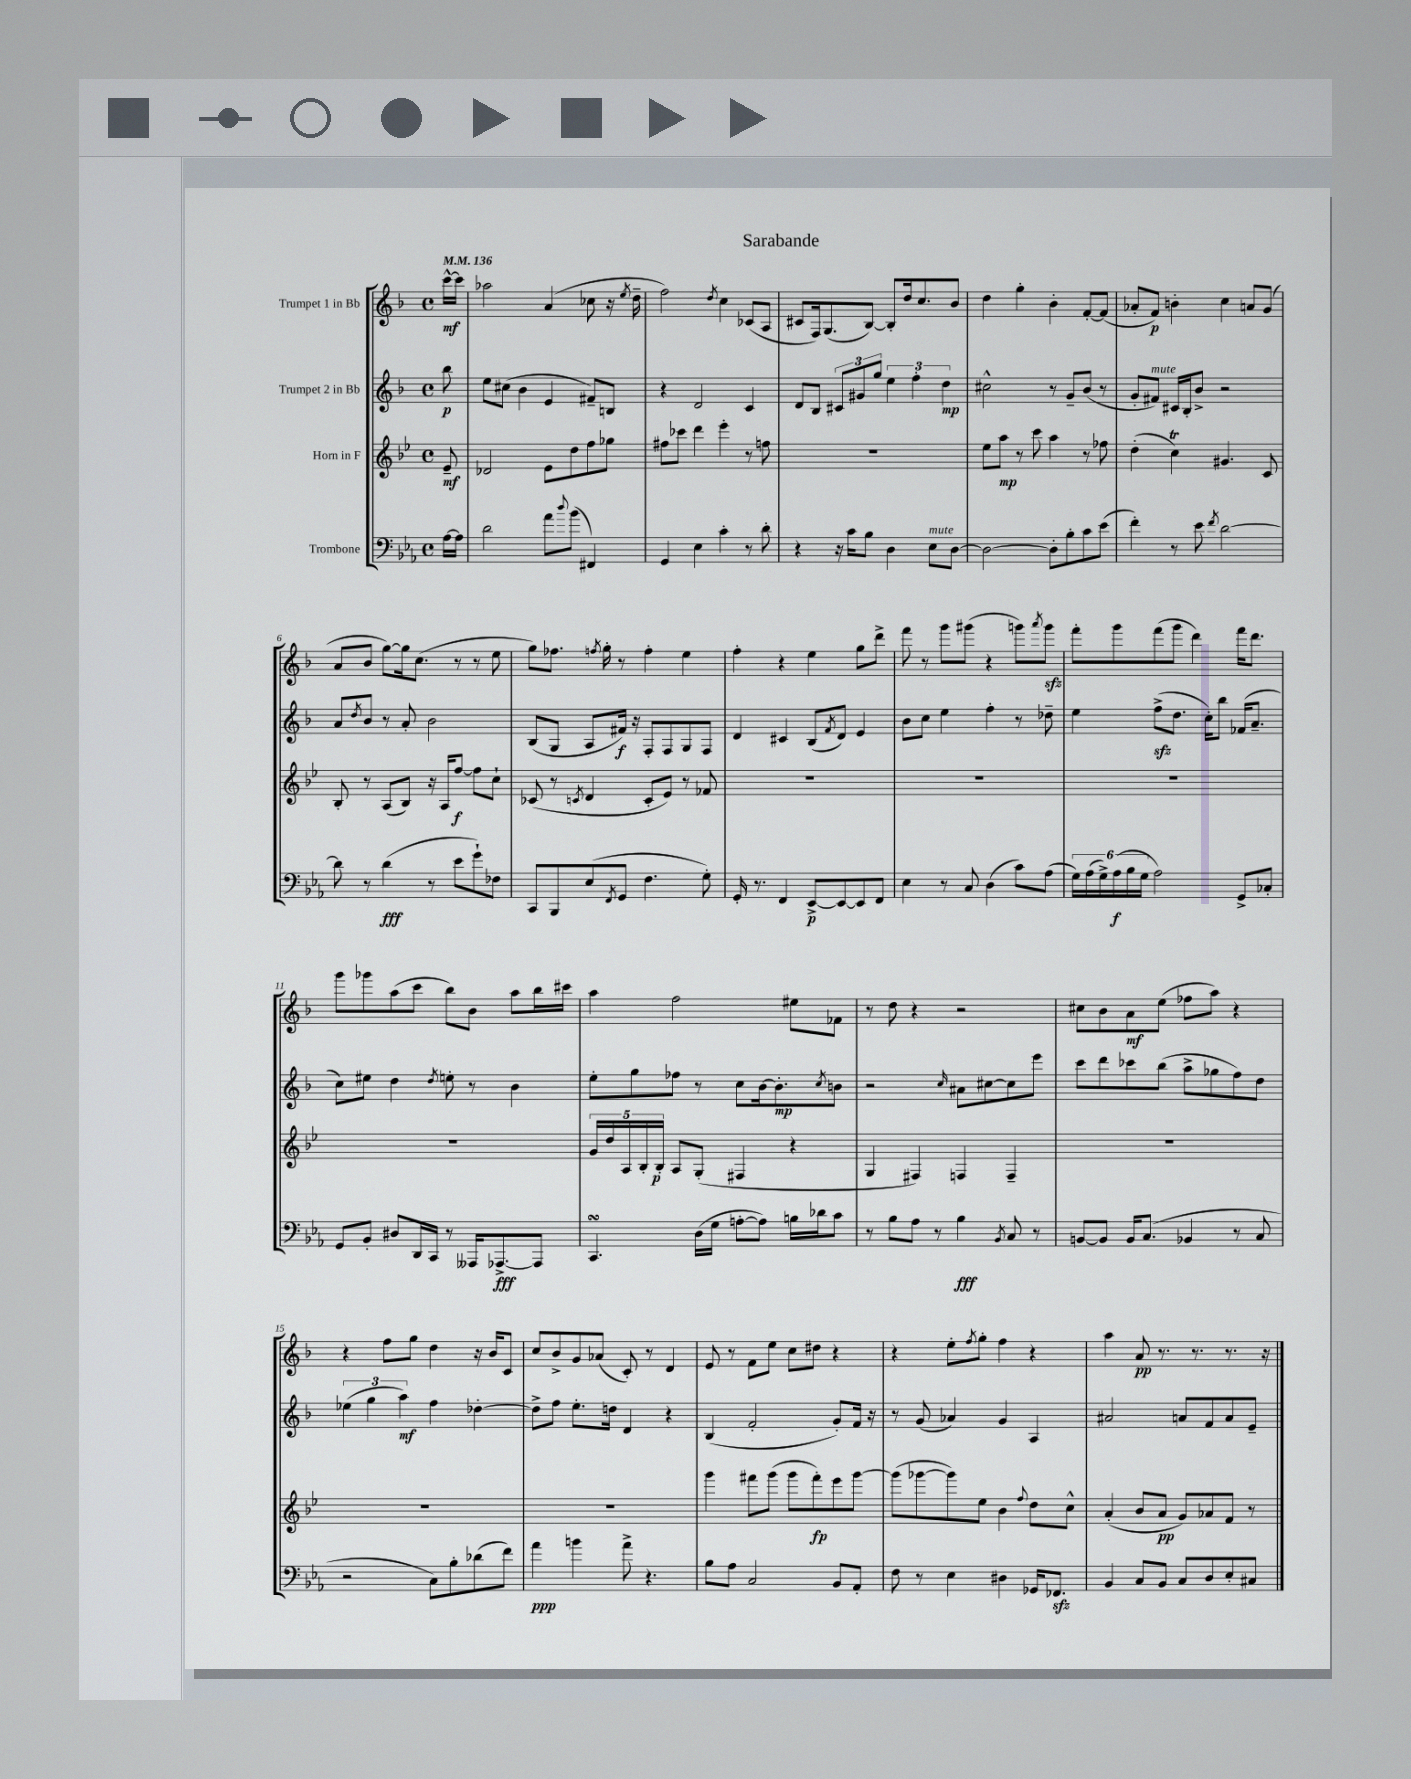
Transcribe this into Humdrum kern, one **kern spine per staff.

**kern	**dynam	**kern	**dynam	**kern	**dynam	**kern	**dynam
*part4	*part4	*part3	*part3	*part2	*part2	*part1	*part1
*staff4	*staff4	*staff3	*staff3	*staff2	*staff2	*staff1	*staff1
*I"Trombone	*	*I"Horn in F	*	*I"Trumpet 2 in Bb	*	*I"Trumpet 1 in Bb	*
*clefF4	*	*clefG2	*	*clefG2	*	*clefG2	*
*k[b-e-a-]	*	*k[b-e-]	*	*k[b-]	*	*k[b-]	*
*M4/4	*	*M4/4	*	*M4/4	*	*M4/4	*
*met(c)	*	*met(c)	*	*met(c)	*	*met(c)	*
*MM136	*	*MM136	*	*MM136	*	*MM136	*
=	=	=	=	=	=	=	=
[16A-\LL	.	8e-~/	mf	8bb-\	p	[16ccc^^\LL	mf
16A-\JJ]	.	.	.	.	.	16ccc\JJ]	.
=1	=1	=1	=1	=1	=1	=1	=1
2d\	.	2d-X/	.	8ee\L	.	2aa-X\	.
.	.	.	.	(8cc#X\J	.	.	.
.	.	.	.	4b-\	.	.	.
8a-\L	.	8e-\L	.	4e/	.	(4a/	.
8qqdd/	.	.	.	.	.	.	.
(8b-\J	.	8dd\	.	.	.	.	.
4FF#X/)	.	8ff\	.	8f#X~/L)	.	8cc-X\	.
.	.	8gg-X\J	.	8Bn/J	.	16r	.
.	.	.	.	.	.	8qee/	.
.	.	.	.	.	.	16dd~\	.
=2	=2	=2	=2	=2	=2	=2	=2
4GG/	.	8ff#X\L	.	4r	.	2ff\)	.
.	.	8ccc-X\J	.	.	.	.	.
4E-\	.	4ddd\	.	2d/	.	.	.
.	.	.	.	.	.	8qdd/	.
4c'\	.	4eee-'\	.	.	.	4cc\	.
8r	.	8r	.	4c/	.	(8c-X/L	.
8d'\	.	8ffn\	.	.	.	8A/J	.
=3	=3	=3	=3	=3	=3	=3	=3
4r	.	1r	.	8d/L	.	8c#X/L	.
.	.	.	.	8B-/J	.	16F/k)	.
.	.	.	.	.	.	(8.G/	.
16r	.	.	.	12c#X/L	.	.	.
16c\KL	.	.	.	.	.	.	.
.	.	.	.	12g#X/	.	.	.
8B-\J	.	.	.	.	.	[8B-/J)	.
.	.	.	.	12gg/J	.	.	.
4D\	.	.	.	6ee\	.	8B-'/L]	.
.	.	.	.	.	.	16dd/k	.
.	.	.	.	6ff'\	.	.	.
.	.	.	.	.	.	8.cc/	.
!LO:TX:a:i:t=mute	!	!	!	!	!	!	!
8E-\L	.	.	.	.	.	.	.
.	.	.	.	6dd\	mp	.	.
[8D\J	.	.	.	.	.	8b-/J	.
=4	=4	=4	=4	=4	=4	=4	=4
2D\_	.	8ee-\L	.	2cc#X^^\	.	4dd\	.
.	.	8aa\J	mp	.	.	.	.
.	.	8r	.	.	.	4gg'\	.
.	.	8ccc\	.	.	.	.	.
8D'\L]	.	4aa\	.	8r	.	4b-'\	.
8B-'\	.	.	.	8g~/L	.	.	.
8c\	.	8r	.	(8b-/J	.	[8f'/L	.
(8e-\J	.	8ff-X\	.	8r	.	(8f/J]	.
=5	=5	=5	=5	=5	=5	=5	=5
4f'\)	.	(4dd'\	.	8g'/L	.	8a-X'/L	.
!	!	!	!	!LO:TX:a:i:t=mute	!	!	!
.	.	.	.	8f#X/J)	.	8f/J)	p
8r	.	4ccT\)	.	16c#X/LL	.	4bn'\	.
.	.	.	.	16B-'/J	.	.	.
8e-\	.	.	.	8b-^/J	.	.	.
8qf/	.	.	.	.	.	.	.
[2d\	.	4.g#X/	.	2r	.	4cc\	.
.	.	.	.	.	.	8an/L	.
.	.	8c/	.	.	.	(8g/J	.
!!LO:LB:g=z
=6	=6	=6	=6	=6	=6	=6	=6
8d\]	.	8B-'/	.	8a/L	.	8a/L	.
.	.	.	.	8qdd/	.	.	.
8r	.	8r	.	8b-/J	.	8b-/J	.
(4d\	fff	(8A/L	.	8r	.	[8gg\L)	.
.	.	8B-/J)	.	8a'/	.	16gg\k]	.
.	.	.	.	.	.	(8.cc\J	.
8r	.	16r	.	2b-\	.	.	.
.	.	16A/KL	.	.	.	.	.
8e-\L	.	[8ff/J	f	.	.	8r	.
8g`\)	.	8ff\L]	.	.	.	8r	.
8F-X\J	.	8cc`\J	.	.	.	8ee\	.
=7	=7	=7	=7	=7	=7	=7	=7
8CC/L	.	(8c-X/	.	(8B-/L	.	8gg\L)	.
8BBB-/	.	8r	.	8G/J	.	8.ff-X\J	.
.	.	8qcn/	.	.	.	.	.
(8E-/	.	4d/	.	8A/L	.	.	.
.	.	.	.	.	.	8qffn/	.
.	.	.	.	.	.	16gg'\	.
8qFF/	.	.	.	.	.	.	.
8GG/J	.	.	.	16f#X/Jk)	f	8r	.
.	.	.	.	16r	.	.	.
4.F\	.	8c'/L	.	8F'/L	.	4ff'\	.
.	.	8e-/J)	.	8F/	.	.	.
.	.	8r	.	8G/	.	4ee\	.
8G'\)	.	8f-X/	.	8F/J	.	.	.
=8	=8	=8	=8	=8	=8	=8	=8
16GG'/	.	1r	.	4d/	.	4ff'\	.
8.r	.	.	.	.	.	.	.
4FF/	.	.	.	4c#X/	.	4r	.
[8EE-^/L	p	.	.	(8B-/L	.	4ee\	.
.	.	.	.	8qf/	.	.	.
8EE-/_	.	.	.	8d/J)	.	.	.
8EE-/]	.	.	.	4e/	.	8gg\L	.
8FF/J	.	.	.	.	.	8ddd^\J	.
=9	=9	=9	=9	=9	=9	=9	=9
4E-\	.	1r	.	8b-\L	.	8fff\	.
.	.	.	.	8cc\J	.	8r	.
8r	.	.	.	4ee\	.	8ggg\L	.
8C/	.	.	.	.	.	(8ggg#X\J	.
(4D\	.	.	.	4ff'\	.	4r	.
8c\L)	.	.	.	8r	.	8gggn\L)	.
.	.	.	.	.	.	8qaaa/	.
(8A-\J	.	.	.	8dd-X~\	.	8gggzz\J	.
=10	=10	=10	=10	=10	=10	=10	=10
24G\LL)	.	1r	.	4ee\	.	8fff'\L	.
(24A-\	.	.	.	.	.	.	.
24G^\)	.	.	.	.	.	.	.
(24A-\	f	.	.	.	.	8ggg\	.
24B-\	.	.	.	.	.	.	.
24G\JJ	.	.	.	.	.	.	.
2A-\)	.	.	.	(8ffzz^\L	.	(8fff\	.
.	.	.	.	8.dd\J	.	8ggg\J	.
.	.	.	.	.	.	4ddd\)	.
.	.	.	.	16cc'\KL)	.	.	.
.	.	.	.	8bb-\J	.	.	.
8GG^/L	.	.	.	(16f-X/KL	.	16fff\KL	.
.	.	.	.	8.a~/J	.	8.ddd\J	.
8C-X'/J	.	.	.	.	.	.	.
!!LO:LB:g=z
=11	=11	=11	=11	=11	=11	=11	=11
8GG/L	.	1r	.	8cc\L)	.	8ggg\L	.
8BB-'/J	.	.	.	8ee#X\J	.	8ggg-X\	.
8D#X/L	.	.	.	4dd\	.	(8aa\	.
16DD/L	.	.	.	.	.	8ccc\J	.
16CC/JJ	.	.	.	.	.	.	.
.	.	.	.	8qdd/	.	.	.
8r	.	.	.	8een'\	.	8bb-\L)	.
16AAA--X/KL	.	.	.	8r	.	8b-\J	.
[8.AAA-X^/	fff	.	.	.	.	.	.
.	.	.	.	4b-\	.	8aa\L	.
8AAA-/J]	.	.	.	.	.	16bb-\L	.
.	.	.	.	.	.	16ccc#X\JJ	.
=12	=12	=12	=12	=12	=12	=12	=12
4.CCsSSS/	.	20g/LL	.	8ee'\L	.	4aa\	.
.	.	20dd/	.	.	.	.	.
.	.	20A/	.	.	.	.	.
.	.	.	.	8gg\	.	.	.
.	.	20B-'/	.	.	.	.	.
.	.	20B-'/JJ	p	.	.	.	.
.	.	8A/L	.	8ff-X\J	.	2ff\	.
(16D\LL	.	(8G'/J	.	8r	.	.	.
16G\JJ	.	.	.	.	.	.	.
[8An'\L	.	4F#X/	.	8cc\L	.	.	.
8A\J])	.	.	.	[16b-\k	.	.	.
.	.	.	.	8.b-'\]	mp	.	.
16Bn\LL	.	4r	.	.	.	8ee#X\L	.
16d-X\J	.	.	.	.	.	.	.
.	.	.	.	8qcc/	.	.	.
8c\J	.	.	.	8bn\J	.	8f-X\J	.
=13	=13	=13	=13	=13	=13	=13	=13
8r	.	4G/	.	2r	.	8r	.
8B-\L	.	.	.	.	.	8dd\	.
8A-\J	.	4F#X/)	.	.	.	4r	.
8r	.	.	.	.	.	.	.
.	.	.	.	16qqcc/	.	.	.
4B-\	fff	4Fn/	.	8a#X\L	.	2r	.
.	.	.	.	[8cc#X\	.	.	.
8qBB-/	.	.	.	.	.	.	.
8C/	.	4F~/	.	8cc#\]	.	.	.
8r	.	.	.	8eee\J	.	.	.
=14	=14	=14	=14	=14	=14	=14	=14
[8BBn/L	.	1r	.	8ccc\L	.	8cc#X\L	.
8BB/J]	.	.	.	8ddd\	.	8b-\	.
16BB/KL	.	.	.	8ccc-X\	.	8a\	mf
(8.C/J	.	.	.	.	.	.	.
.	.	.	.	(8bb-\J	.	(8ee\J	.
4BB-X/	.	.	.	8aa^\L	.	8ff-X\L	.
.	.	.	.	8gg-X\	.	8aa\J)	.
8r	.	.	.	8ff\)	.	4r	.
8C/	.	.	.	8dd\J	.	.	.
!!LO:LB:g=z
=15	=15	=15	=15	=15	=15	=15	=15
2r	.	1r	.	(6ee-X\	.	4r	.
.	.	.	.	6gg\	.	.	.
.	.	.	.	.	.	8ff\L	.
.	.	.	.	6aa\)	mf	.	.
.	.	.	.	.	.	8gg\J	.
8C\L)	.	.	.	4ff\	.	4dd\	.
8B-'\	.	.	.	.	.	.	.
(8d-X\	.	.	.	[4dd-X'\	.	16r	.
.	.	.	.	.	.	16b-/KL	.
8f\J)	.	.	.	.	.	8c/J	.
=16	=16	=16	=16	=16	=16	=16	=16
4a-\	ppp	1r	.	8dd-^\L]	.	8cc/L	.
.	.	.	.	8ff\J	.	8b-^/	.
4bn\	.	.	.	8.ee'\L	.	8g/	.
.	.	.	.	.	.	(8a-X/J	.
.	.	.	.	16ddn\Jk	.	.	.
8a-^\	.	.	.	4d/	.	8c'/)	.
4.r	.	.	.	.	.	8r	.
.	.	.	.	4r	.	4d/	.
=17	=17	=17	=17	=17	=17	=17	=17
8B-\L	.	4ggg\	.	(4B-/	.	8e/	.
8A-\J	.	.	.	.	.	8r	.
2C/	.	8fff#X\L	.	2f'/	.	8f\L	.
.	.	(8ggg\J	.	.	.	8ee\J	.
.	.	8ggg\L	.	.	.	8cc\L	.
.	.	8fff#'\)	fp	.	.	8dd#X\J	.
8BB-/L	.	8eee-\	.	8g'/L)	.	4r	.
8AA-'/J	.	[8ggg\J	.	16f/Jk	.	.	.
.	.	.	.	16r	.	.	.
=18	=18	=18	=18	=18	=18	=18	=18
8F\	.	(8ggg\L]	.	8r	.	4r	.
8r	.	[8ggg-X\	.	(8g/	.	.	.
4E-\	.	8ggg-\])	.	4a-X/)	.	8ee'\L	.
.	.	.	.	.	.	8qff/	.
.	.	8ee-\J	.	.	.	8gg'\J	.
4D#X\	.	4b-\	.	4g/	.	4ff\	.
.	.	8qqff/	.	.	.	.	.
16GG-X/KL	.	8dd\L	.	4A/	.	4r	.
8.FF-Xzz/J	.	.	.	.	.	.	.
.	.	8cc^^\J	.	.	.	.	.
=19	=19	=19	=19	=19	=19	=19	=19
4BB-/	.	(4a'/	.	2a#X/	.	4aa\	.
8C/L	.	8b-/L	.	.	.	8a/	pp
8BB-/J	.	8a/J	pp	.	.	8.r	.
8C/L	.	8g/L)	.	8an/L	.	.	.
.	.	.	.	.	.	8.r	.
8D/	.	8a-X/	.	8f/	.	.	.
8E-'/	.	8f/J	.	8a/	.	8.r	.
8C#X/J	.	8r	.	8e~/J	.	.	.
.	.	.	.	.	.	16r	.
==	==	==	==	==	==	==	==
*-	*-	*-	*-	*-	*-	*-	*-
